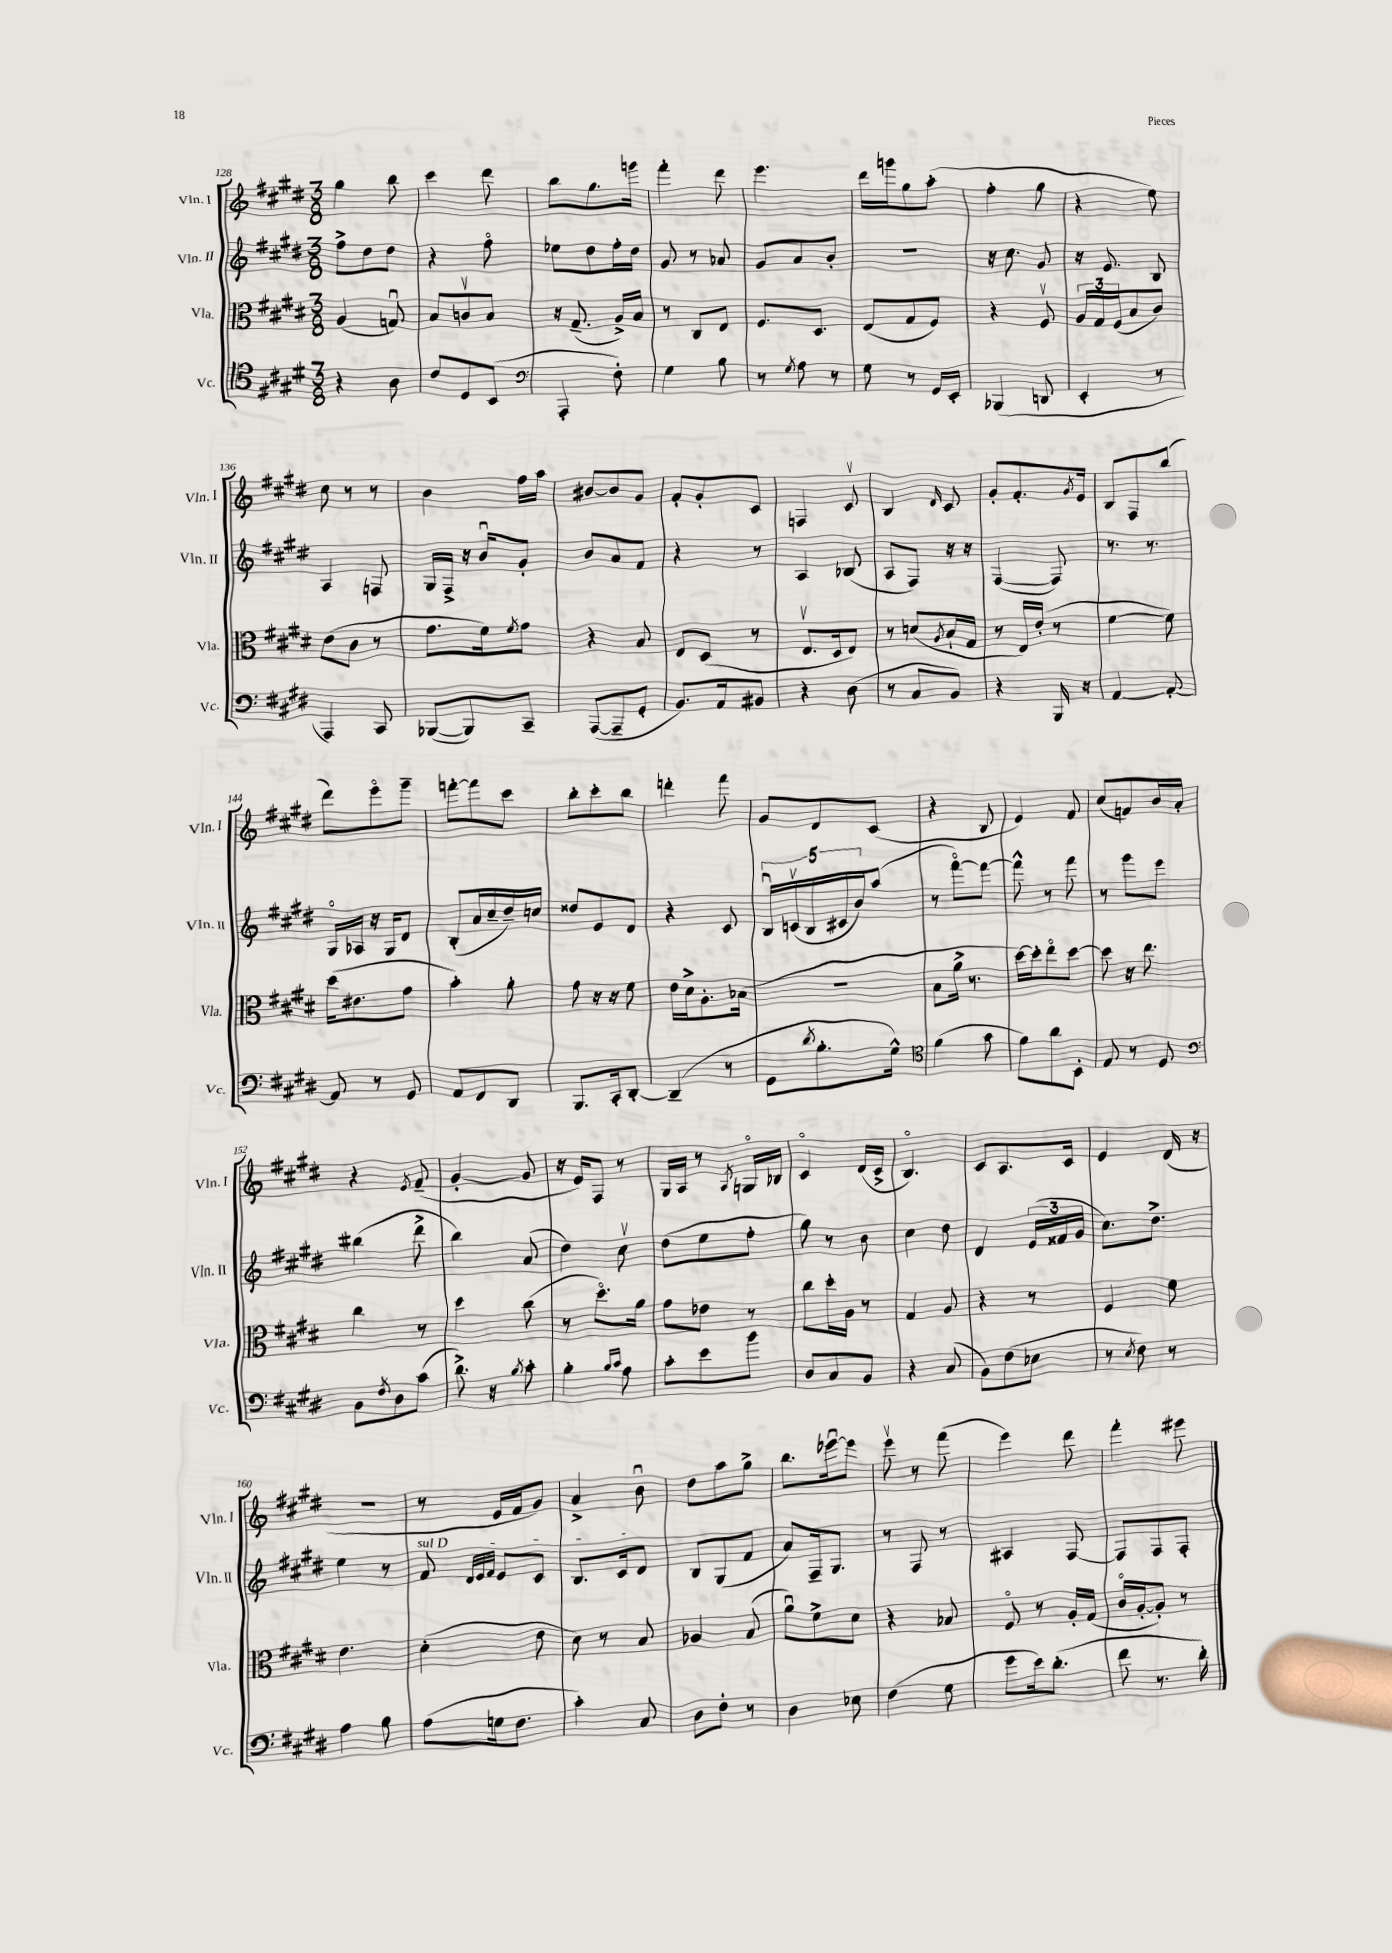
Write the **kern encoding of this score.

**kern	**kern	**kern	**kern
*staff4	*staff3	*staff2	*staff1
*clefC4	*clefC3	*clefG2	*clefG2
*k[f#c#g#d#]	*k[f#c#g#d#]	*k[f#c#g#d#]	*k[f#c#g#d#]
*M3/8	*M3/8	*M3/8	*M3/8
4r	(4A	8ff#^	4gg#
.	.	8dd#	.
8A	8Gu)	8dd#	8bb
=	=	=	=
8c#	8B	4r	4ccc#
8D#	8cv	.	.
(8BB	8B	8ff#o	8ddd#
=	=	=	=
*clefF4	*	*	*
4AAA'	16r	8ee-	8bb
.	(8.G#~	.	.
.	.	8dd#	8.gg#
8F#')	16A^)	16ff#'	.
.	16B	16dd#	16ggg
=	=	=	=
4G#	8r	8g#	4fff#'
.	8C#	8r	.
8B	8E	8a-	8ddd#
=	=	=	=
8r	8.F#	8g#	4.eee
8qG#	.	.	.
8A	.	8a	.
.	8.D#	.	.
8r	.	8b'	.
=	=	=	=
8G#	(8E	4.r	16ddd#
.	.	.	16ggg
8r	8G#	.	8gg#
16GG#	8F#)	.	(8aa'
16EE'	.	.	.
=	=	=	=
(4BBB-	4r	16r	4ff#'
.	.	8.cc#	.
8DD	8F#v	8g#	8gg#
=	=	=	=
4EE'	24A	16r	4r
.	24G#	.	.
.	.	8.e	.
.	(24F#	.	.
.	8B	.	.
8r	8c#)	8B	8ee)
=	=	=	=
4AAA)	(8e	4A	8cc#
.	8c#	.	8r
8CC#	8r	8F	8r
=	=	=	=
([8BBB-	8.g#	16G#	4b
.	.	16F#^	.
8BBB-])	.	16r	.
.	16f#)	16bu	.
.	8qf#	.	.
8CC#~	8g#	8g#'	16ff#
.	.	.	16aa
=	=	=	=
([8AAA	4r	8b	[8b#
8AAA~]	.	8a	8b#]
8GG#'	8B	8f#	8g#
=	=	=	=
8.BB)	8E	4r	8f#'
.	(8D#	.	8g#'
16AA	.	.	.
8BB#	8r	8r	8c#
=	=	=	=
4r	8.Ev	4A	4F
.	16D#	.	.
(8D#	8E)	(8B-	8c#v
=	=	=	=
8r	8r	8A	4B
8C#	(8d	8F#)	.
.	8qA	.	16qqd#
8BB)	16B`	16r	8c#
.	16G#	16r	.
=	=	=	=
4r	8r	([4F#	8g#'
.	16E)	.	8.f#'
.	(16e'	.	.
16BBB	8r	8F#])	.
.	.	.	8qg#
16r	.	.	16e
=	=	=	=
[4AA	[4f#	8.r	8B
.	.	.	8F#
.	.	8.r	.
8AA'_	8f#])	.	(8bb
=	=	=	=
8AA]	(16dd#	16G#o	8ddd#)
.	8.e#	16A-	.
8r	.	16r	8eeeo
.	.	16G#	.
8GG#	8g#	8d#	8ggg#~
=	=	=	=
8AA	4b')	(8B'	[8fff'
8FF#	.	16a	8fff]
.	.	16cc#~	.
8DD#	8a'	16dd#~)	8ccc#
.	.	16cc	.
=	=	=	=
8.BBB	8g#	8dd##	8bb'
.	16r	8e	8ccc#'
16CC#'	16r	.	.
[8DD#'	8f#	8d#	8bb
=	=	=	=
(4DD#~]	16e	4r	4ddd'
.	16d#^	.	.
.	8.A'	.	.
8r	.	8c#	8fff#
.	(16B-	.	.
=	=	=	=
8GG#	4.r	20Bu	8g#
.	.	(20cv	.
.	.	20B	.
8qd#	.	.	.
8.B'	.	.	8d#
.	.	20c#	.
.	.	20b)	.
.	.	(8aa	(8c#
16G#^^)	.	.	.
=	=	=	=
*clefC4	*	*	*
(4f#	8B	8r	4r
.	16a^	[8fff#o)	.
.	8.r	.	.
8g#	.	8fff#_	8B
=	=	=	=
8f#)	[16dd#)	8fff#^^]	4e)
.	16dd#']	.	.
8a	8eeo	8r	.
8BB'	[8dd#	8fff#	8f#
=	=	=	=
8E	8dd#]	8r	(8cc#
8r	16r	8ggg#	8f)
.	8.ee	.	.
8D#	.	8eee	16b
.	.	.	16a'
=	=	=	=
*clefF4	*	*	*
8BB	4cc#	(4bb#	4r
8qF#	.	.	.
8D#	.	.	.
.	.	.	8qe
(8c#	8r	8ddd#^	(8f#~
=	=	=	=
8.d#^)	4dd#	4bb)	[4g#'
16r	.	.	.
8qB	.	.	.
8c#'	(8cc#	(8a	8g#]
=	=	=	=
4B'	8r	4dd#)	16r
.	.	.	16e)
.	8.dd#o)	.	8F#
16qqB	.	.	.
16qqc#	.	.	.
8A	.	8cc#v	8r
.	16a	.	.
=	=	=	=
8c#'	8g#	(8dd#	16G#
.	.	.	16A
8e	8e-	8ee	8r
.	.	.	8qA
8b	8r	8ff#'	16Go
.	.	.	16B-
=	=	=	=
8D#	8cc#	8gg#)	4c#o
8C#	16dd#'	8r	.
.	16A	.	.
8BB	8r	8b	(16d#
.	.	.	16c#^
=	=	=	=
4r	4G#	4cc#	4.Bo)
(8C#	8A	8dd#	.
=	=	=	=
8BB)	4r	4d#	8c#
(8F#	.	.	8.A
8E-	8r	(24e	.
.	.	24f##	.
.	.	.	16c#
.	.	24g#	.
=	=	=	=
8r	4F#	8.cc#)	4e
8qE	.	.	.
8F#)	.	.	.
.	.	8.dd#^	.
8r	8f#	.	(16d#
.	.	.	16r
=	=	=	=
4A	4.e	4ee	4.r
8B	.	8r	.
=	=	=	=
(8A	(4d#'	8f#	8r
.	.	32qqd#	.
.	.	32qqe	.
.	.	32qqf#	.
16G	.	8e	16e
8.F#	.	.	16f#
.	8e	8c#	8g#)
=	=	=	=
4c#')	8d#)	8.B	4a^
.	8r	.	.
.	.	16c#	.
8C#	8B	8d#	8bu
=	=	=	=
8D#	4A-	8B	8dd#
8F#'	.	(8G#	8aa
8r	(8B	8f#	8gg#^
=	=	=	=
4D#	8au)	8a)	8.bb
.	8f#^	16F#~	.
.	.	8.G#	[16eee-u
8E-	8d#	.	8eee-]
=	=	=	=
(4F#	4r	8r	8eeev
.	.	8F#	8r
8G#	8B-	8r	(8fff#
=	=	=	=
8g#	8F#o	4A#	4eee)
16e)	8r	.	.
(8.d#'	.	.	.
.	16A'	[8F#	8ddd#
.	(16G#	.	.
=	=	=	=
8f#	16c#o	8F#]	4fff#'
.	[16A'	.	.
8.r	8A'])	8F#	.
.	8r	8F#'	8eee#
16d#')	.	.	.
==	==	==	==
*-	*-	*-	*-
